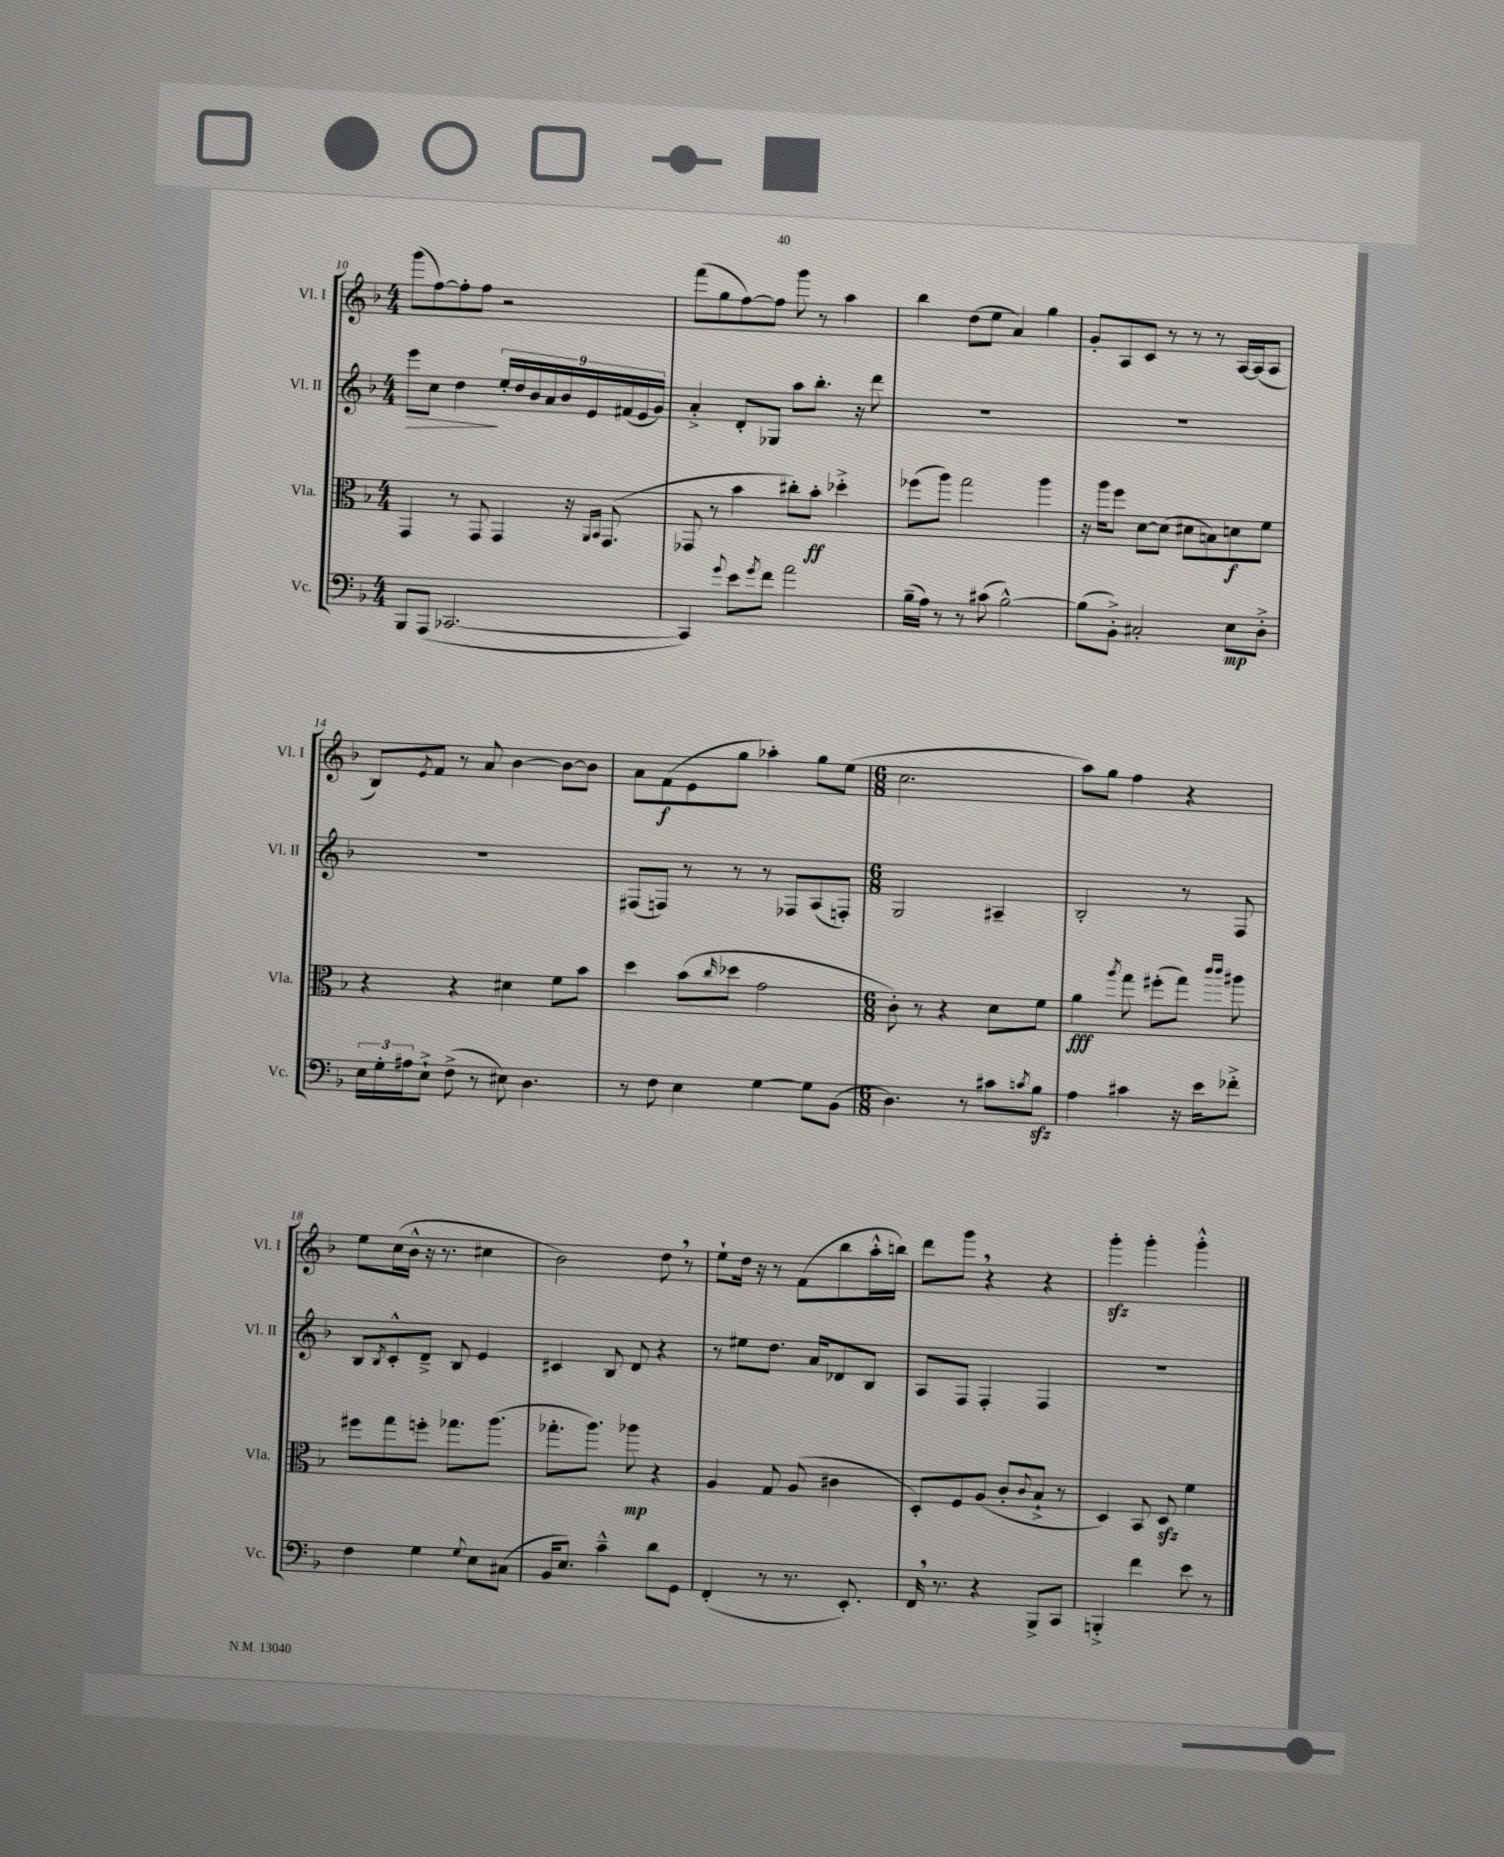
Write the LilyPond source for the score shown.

<<
\new StaffGroup <<
\new Staff = "s0" \with { instrumentName = "Vl. I" shortInstrumentName = "Vl. I" } {
    \clef treble \key f \major \numericTimeSignature \time 4/4
    g'''8( f''8~) f''8-. f''8 r2 |
    f'''8( g''8 f''8~) f''8 g'''8 r8 a''4 |
    bes''4 d''8( e''8 a'4) g''4 |
    g'8-. a8 c'8 r8 r8 r8 a16~ a16( a8 |
    bes8) \acciaccatura { e'8 } f'8 r8 a'8 bes'4~ bes'8~ bes'8 |
    a'8 f'8\f( e'8 g''8 aes''4-.) g''8 e''8( |
    \numericTimeSignature \time 6/8 c''2. |
    a''8) g''8 f''4 r4 |
    e''8 c''16( bes'16-^ r16 r8. cis''4 |
    bes'2) d''8 \breathe r8 |
    e''8-! d''16 r16 r8 f'8( bes''8 a''16-.-^ b''16) |
    d'''8 g'''8 \breathe r4 r4 |
    g'''4-.\sfz g'''4-. g'''4-.-^ \bar "|." |
}
\new Staff = "s1" \with { instrumentName = "Vl. II" shortInstrumentName = "Vl. II" } {
    \clef treble \key f \major \numericTimeSignature \time 4/4
    e'''8\> c''8 d''4\! \tuplet 9/8 { e''16-. d''16 bes'16 a'16 bes'16 e'16 fis'16( e'16 g'16) } |
    a'4-.-> d'8-. ges8 a''8 bes''8.-. r16 d'''8 |
    R1 |
    R1 |
    R1 |
    fis8( f8) r8 r8 r8 fes8 a8( f8-.) |
    \numericTimeSignature \time 6/8 g2 ais4-- |
    bes2-. r8 f8 |
    bes8 \acciaccatura { bes8 } c'8-.-^ d'8---> bes8 e'4 |
    cis'4 bes8 d'8 r4 |
    r8 eis''8 d''8. a'16 des'8 bes8 |
    a8 f8 f4-. f4 |
    R2. \bar "|." |
}
\new Staff = "s2" \with { instrumentName = "Vla." shortInstrumentName = "Vla." } {
    \clef alto \key f \major \numericTimeSignature \time 4/4
    g,4 r8 g,8 g,4 r16 \grace { a,16 bes,16 } g,8.( |
    ges,8 r8 bes'4 cis''8-.) bes'8-.\ff des''4-.-> |
    fes''8( a''8) g''2 a''4 |
    r16 a''16 f''8 d'8~ d'8( dis'8 b8) d'8\f f'8 |
    r4 r4 dis'4 f'8 bes'8 |
    d''4 bes'8( \grace { c''16 } des''8 g'2 |
    \numericTimeSignature \time 6/8 c'8-.) r8 r4 d'8 f'8 |
    a'4\fff \acciaccatura { a''8 } g''8 fis''8-.( g''8) \grace { c'''16 c'''16 } ais''8 |
    fis''8 g''8 f''8-. ges''8. a''8.( |
    ges''8.-. a''8.) aes''8\mp r4 |
    a4 g8 a8( cis'4 |
    d8-.) f8 a8( c'8-. \appoggiatura { c'8 } bes8-!-> r8 |
    d4) bes,8 d8\sfz f'4 \bar "|." |
}
\new Staff = "s3" \with { instrumentName = "Vc." shortInstrumentName = "Vc." } {
    \clef bass \key f \major \numericTimeSignature \time 4/4
    bes,,8 a,,8( ces,2.~ |
    ces,4) \appoggiatura { g'8 } e'8 \acciaccatura { g'8 } f'8 a'2 |
    bes16--( a16) r8 r8 cis'8( bes2~-^) |
    bes8( bes,8-.->) cis2-. e8\mp d8-.-> |
    \tuplet 3/2 { e16 g16-. ais16 } e8-!-> f8->( r8 eis8) d4. |
    r8 f8 e4 g4~ g8 bes,8( |
    \numericTimeSignature \time 6/8 d4.) r8 cis'8 \acciaccatura { c'8 } bes8\sfz |
    a4 cis'4 r16 e'16 fes'8-.-> |
    f4 g4 \appoggiatura { g8 } e8 cis8( |
    bes,16 e8.) c'4---^ d'8 g,8 |
    f,4-.( r8 r8. e,8.-.) |
    f,16 \breathe r8. r4 bes,,8-> c,8 |
    b,,4-.-> f'4 e'8 r8 \bar "|." |
}
>>
>>
\layout { \context { \Score currentBarNumber = #10 } }
